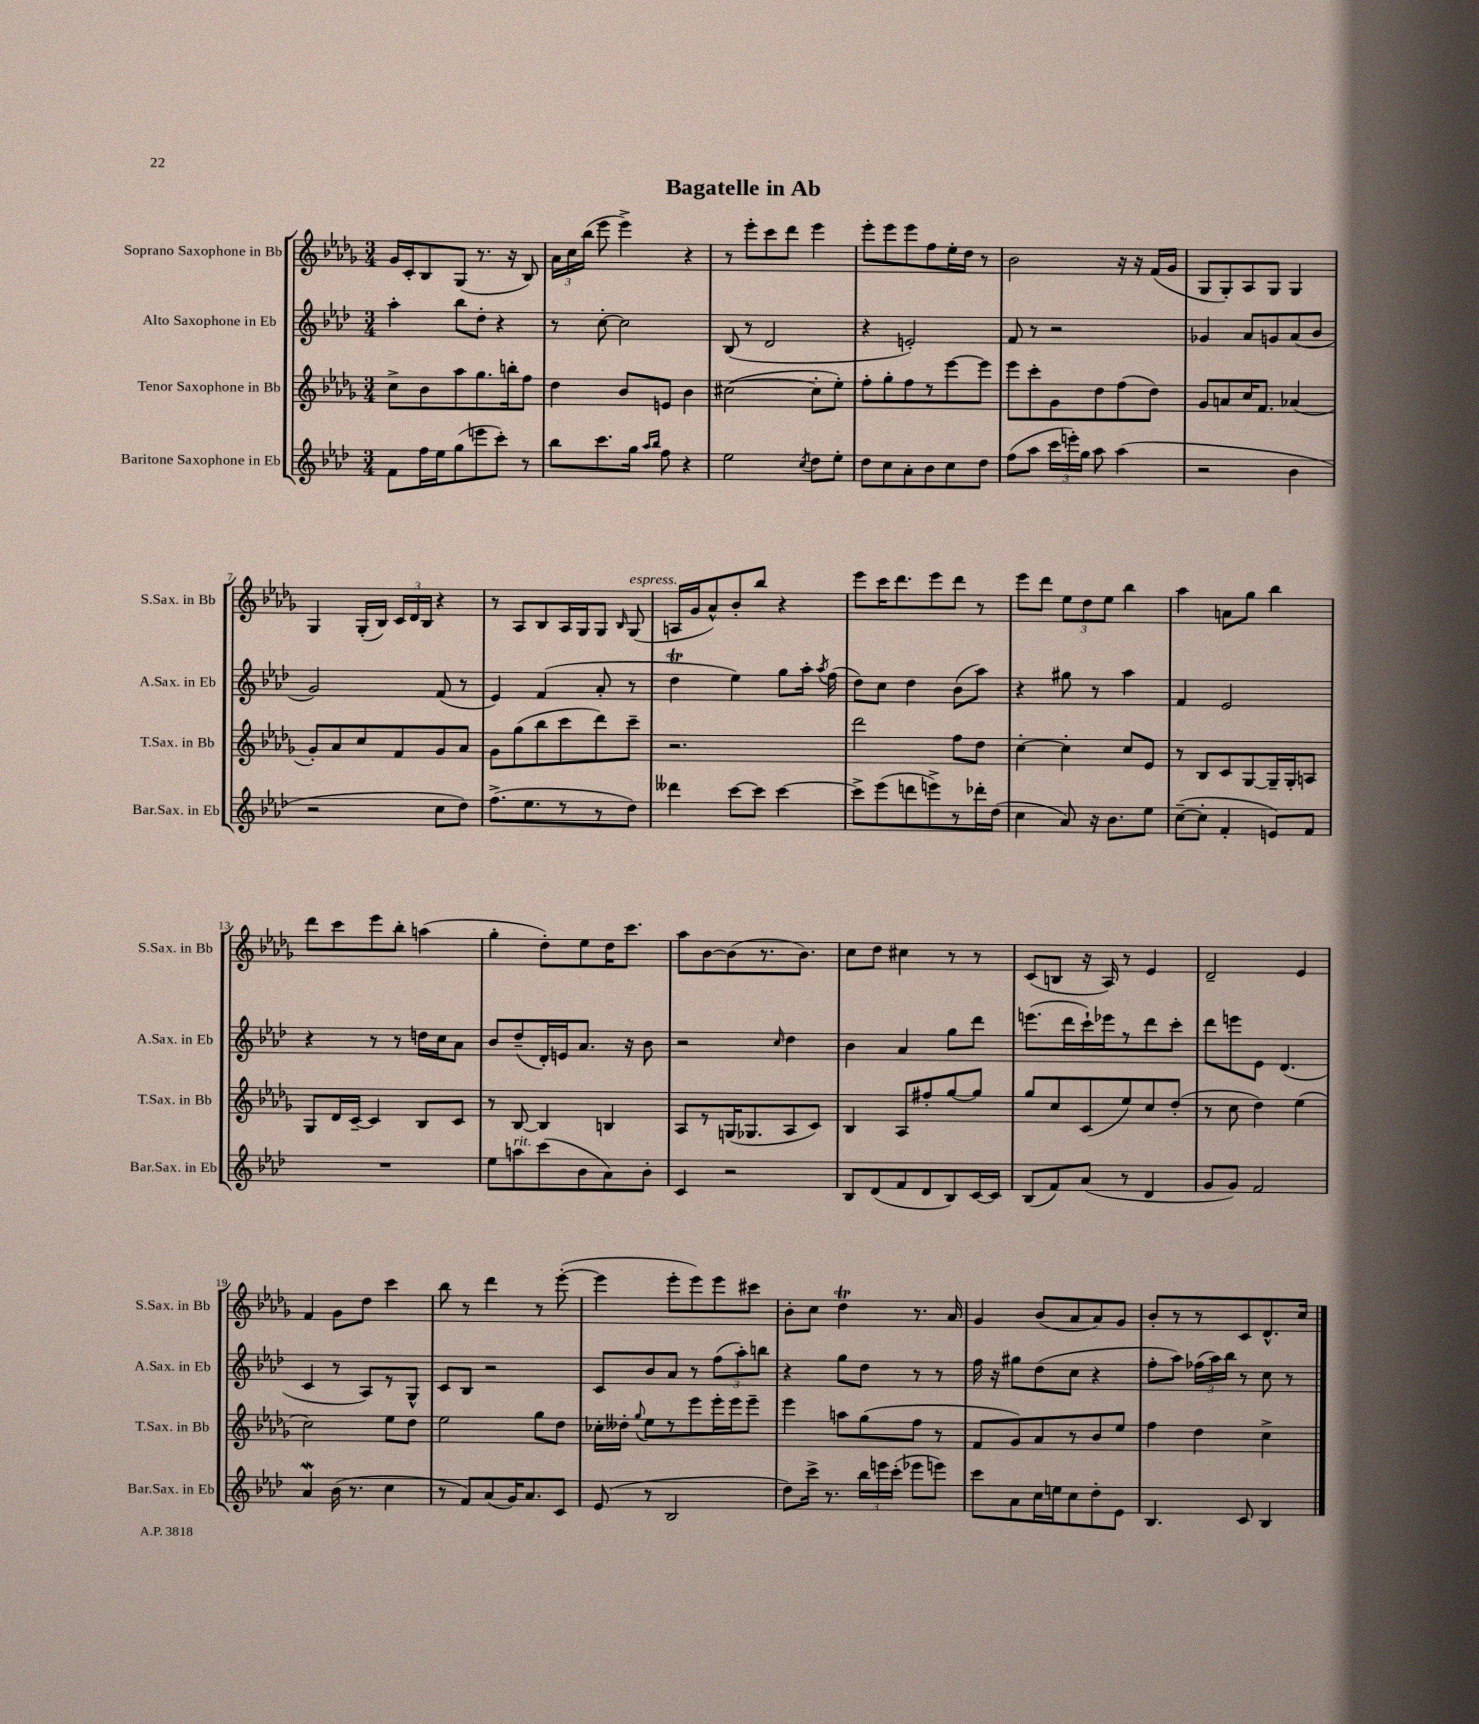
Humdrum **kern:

**kern	**kern	**kern	**kern
*staff4	*staff3	*staff2	*staff1
*clefG2	*clefG2	*clefG2	*clefG2
*k[b-e-a-d-]	*k[b-e-a-d-g-]	*k[b-e-a-d-]	*k[b-e-a-d-g-]
*M3/4	*M3/4	*M3/4	*M3/4
8f	8cc^	4aa-'	16g-
.	.	.	16c'
16ff	8b-	.	8B-
16ee-	.	.	.
(8gg	8aa-	8bb-	(8G-
8eee	8.gg-	8dd-'	8.r
8ccc')	.	4r	.
.	16bb'	.	16r
8r	8ff	.	8B-)
=	=	=	=
8bb-	4dd-	8r	24a-
.	.	.	24cc
.	.	.	(24bb-
8.ccc	.	[8cc'	8eee-
.	8b-	2cc]	4eee-^)
16gg	.	.	.
16qqaa-	.	.	.
16qqbb-	.	.	.
8ff	8e	.	.
4r	4b-	.	4r
=	=	=	=
2ee-	([2cc#	(8B-	8r
.	.	8r	8eee-'
.	.	2d-	8ccc
.	.	.	8ddd-
8qcc	.	.	.
8dd-	8cc#']	.	4eee-
8ee-'	8ee-')	.	.
=	=	=	=
8dd-	8ff'	4r	8eee-'
8cc	8gg-'	.	8eee-
8a-'	8ff	2e')	8eee-
8b-	8r	.	8ff
8cc	[8eee-	.	16ee-'
.	.	.	16dd-
8dd-	8eee-]	.	8r
=	=	=	=
(8ff	8eee-	8f	2b-
8aa-	8ccc'	8r	.
24ccc	8g-	2r	.
24eee')	.	.	.
24gg	.	.	.
8aa-	8dd-	.	.
(4aa-	(8ff	.	16r
.	.	.	16r
.	8dd-)	.	(16f
.	.	.	16g-
=	=	=	=
2r	8g-	4g-	8G-
.	8a	.	8G-')
.	16cc	8a-	8A-
.	8.f	.	.
.	.	8g	8G-
4b-	(4a-	(8a-	4G-
.	.	8b-	.
=	=	=	=
2r	8g-')	2g)	4G-
.	8a-	.	.
.	8cc	.	(16G-'
.	.	.	16B-)
.	8f	.	24c
.	.	.	24d-
.	.	.	24B-
8cc	8g-	(8f	4r
8dd-)	8a-	8r	.
=	=	=	=
(8.ff^	8g-	4e-)	8r
.	(8gg-	.	8A-
8.ee-	.	.	.
.	8bb-	(4f	8B-
8r	8ccc	.	16A-
.	.	.	16G-
8r	8ddd-)	8a-'	8G-
.	.	.	16qqB-
8dd-)	8ccc~	8r	(8G-
=	=	=	=
4ddd--	2.r	4dd-	16A
.	.	.	16g-
.	.	.	8a-^^)
[8ccc	.	4ee-)	8b-'
8ccc]	.	.	8bb-
[4ccc	.	8gg	4r
.	.	16aa-'	.
.	.	8qaa-	.
.	.	(16ff	.
=	=	=	=
8ccc^]	2ddd-	8dd-)	8eee-
(8eee-	.	8cc	16ccc
.	.	.	8.ddd-
8ddd	.	4dd-	.
8eee^)	.	.	8eee-
8r	8ff	(8b-	8ddd-
16ddd-'	8dd-	8aa-)	8r
(16dd-	.	.	.
=	=	=	=
4cc	[4cc'	4r	8eee-
.	.	.	8ddd-
8a-)	4cc']	8gg#	12ee-
.	.	.	12dd-
16r	.	8r	.
.	.	.	12ee-
8.b-	.	.	.
.	8cc	4aa-	4bb-
8ee-	8e-	.	.
=	=	=	=
([8cc~	8r	4f	4aa-
8cc']	8B-	.	.
4f'	8c	2e-	8a
.	[8G-	.	8gg-
8e)	16G-~]	.	4bb-
.	16G-'	.	.
8f	8A	.	.
=	=	=	=
2.r	8G-	4r	8ddd-
.	16d-	.	8ccc
.	[16c~	.	.
.	4c]	8r	8eee-
.	.	8r	8bb-'
.	8B-	16dd	(4aa
.	.	16cc	.
.	8c	8a-	.
=	=	=	=
8ee-	8r	8b-	4gg-'
8aa	[8B-	(8dd-~	.
(8ccc	4B-]	16d-')	8dd-')
.	.	16e	.
8b-	.	8.a-	8ee-
8a-)	4B	.	16dd-
.	.	16r	8.ccc
8b-'	.	8b-	.
=	=	=	=
4c	8A-	2r	8aa-
.	8r	.	[8b-
2r	(16G	.	(8b-]
.	8.G-	.	.
.	.	.	8.r
.	.	16qqcc	.
.	8A-	4dd-	.
.	.	.	8.b-)
.	8c)	.	.
=	=	=	=
8B-	4B-	4b-	8cc
(8d-	.	.	8dd-
8f	8A-	4a-	4cc#
8d-	8ff#'	.	.
8B-)	[8gg-	8gg	8r
[16c	8gg-]	8ddd-	8r
16c]	.	.	.
=	=	=	=
(8B-	8gg-	(8.eee	(8c
8f)	8cc	.	8B
.	.	16ddd-	.
(8a-	(8c	16ccc`)	16r
.	.	16eee-	16A-)
8r	8ee-)	8r	8r
4d-	8cc	8ddd-	4e-
.	(8dd-'	8ccc'	.
=	=	=	=
8g	8r	8ddd-	2d-~
8g)	8cc	8eee	.
2f	4dd-)	8e-	.
.	.	(4.d-	.
.	(4ee-	.	4e-
=	=	=	=
4a-	2cc)	4c	4f
(16b-	.	8r	8g-
8.r	.	.	.
.	.	8A-)	8dd-
4cc	8ee-	8r	4ccc
.	8dd-	8G^^	.
=	=	=	=
8r	2ee-	8c	8bb-
8f)	.	8B-	8r
(8a-	.	2r	4ddd-
16g)	.	.	.
8.a-	.	.	.
.	8gg-	.	8r
8c	8dd-	.	([8eee-'
=	=	=	=
(8e-	16cc-'	8c	4eee-]
.	16dd--'	.	.
.	8qqgg-	.	.
8r	8ee-	8b-	.
2B-	8r	8a-	8eee-'
.	8eee-	8r	8eee-)
.	16eee-'	(12ff	8eee-
.	16eee-	.	.
.	.	12aa-')	.
.	8eee-~	.	8ccc#
.	.	12bb	.
=	=	=	=
8dd-)	4eee-	4r	8b-'
16ccc^	.	.	8cc
8.r	.	.	.
.	8aa	8gg	4dd-
24bb-	(8gg-	8dd-	.
24eee	.	.	.
(24ccc'	.	.	.
8eee-	8ff	8r	8.r
8eee)	8r	8r	.
.	.	.	16a-
=	=	=	=
8ccc	8f	16ff	4g-
.	.	16r	.
8a-	8g-)	8gg#	.
16cc	8a-	(8dd-	(8b-
16ee	.	.	.
8cc	8r	8cc	8a-
8dd-'	8b-	4r	8a-)
8e-	8ee-	.	8g-
=	=	=	=
4.B-	4ff	8ff'	8b-'
.	.	8aa-)	8r
.	4dd-	(24ff-	8r
.	.	24aa-)	.
.	.	24bb-	.
8c	.	8r	8c
4B-	4cc^	8cc	8.d-^^
.	.	8r	.
.	.	.	16cc
==	==	==	==
*-	*-	*-	*-
